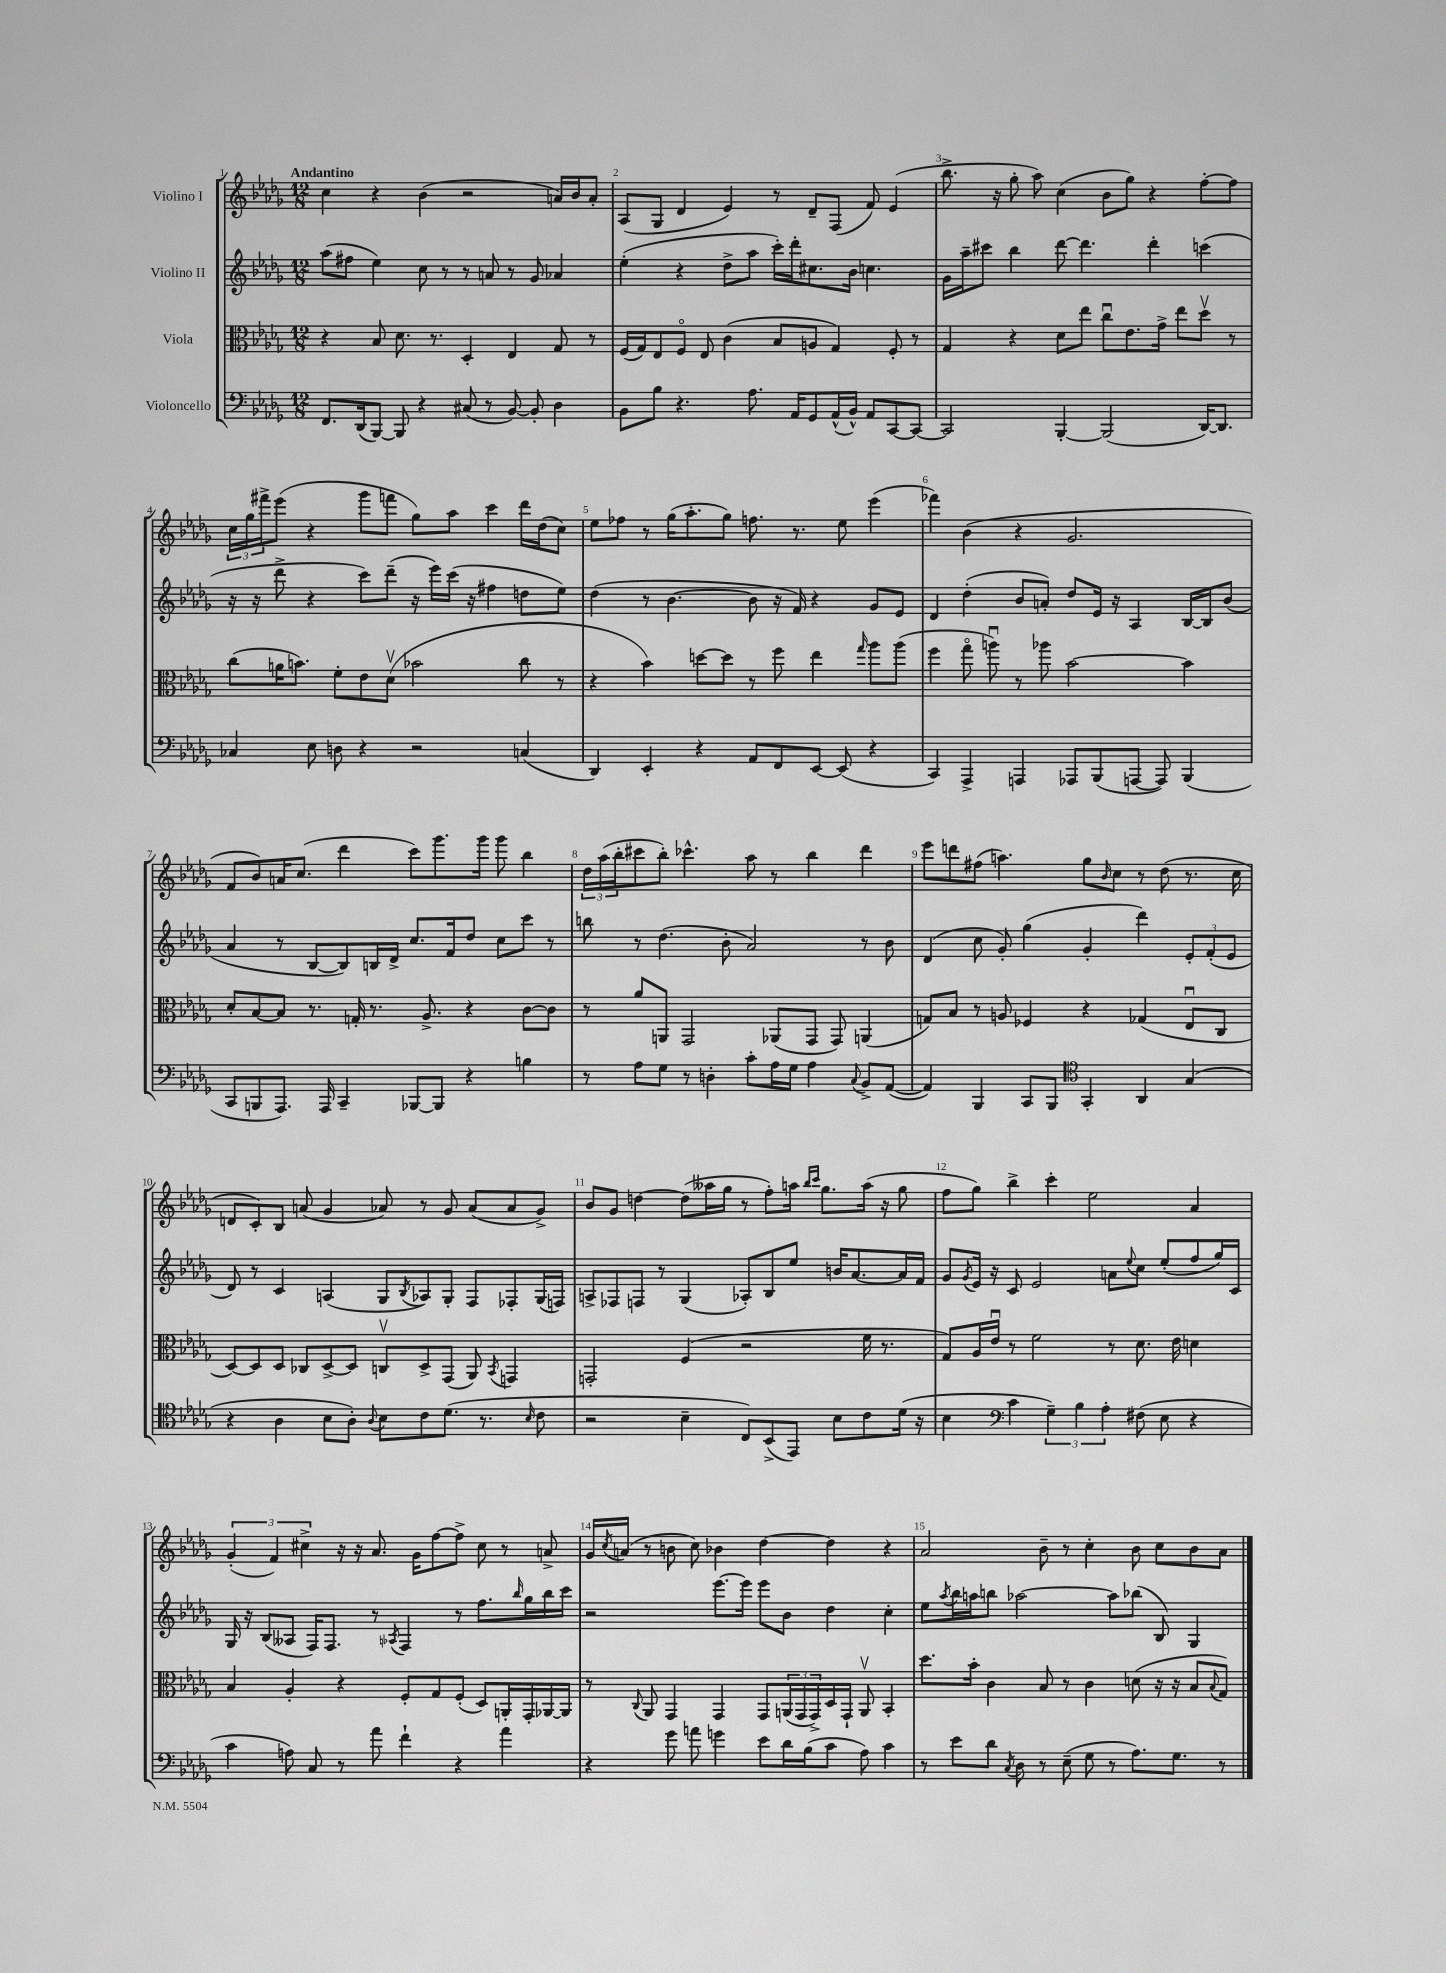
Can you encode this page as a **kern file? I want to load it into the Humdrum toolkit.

**kern	**kern	**kern	**kern
*staff4	*staff3	*staff2	*staff1
*clefF4	*clefC3	*clefG2	*clefG2
*k[b-e-a-d-g-]	*k[b-e-a-d-g-]	*k[b-e-a-d-g-]	*k[b-e-a-d-g-]
*M12/8	*M12/8	*M12/8	*M12/8
8.FF	4r	(8aa-	4cc
.	.	8ff#	.
(16DD-	.	.	.
[8BBB-)	8B-	4ee-)	4r
8BBB-]	8.d-	.	.
4r	.	8cc	(4b-
.	8.r	.	.
.	.	8r	.
(8C#	4D-'	8r	2r
8r	.	8a	.
[8BB-)	4E-	8r	.
8BB-']	.	8g-	.
4D-	8G-	4a-	16a)
.	.	.	16b-
.	8r	.	8a'
=	=	=	=
8BB-	(16F	(4ee-'	(8A-
.	16G-)	.	.
8B-	8E-	.	8G-
4.r	8Fo	4r	4d-
.	8E-	.	.
.	(4c	8dd-^	4e-)
8.A-	.	8aa-	.
.	8B-	16ccc')	8r
16AA-	.	16ddd-'	.
8GG-	8A	8.cc#	8d-~
(16AA-^^	4G-)	.	(8F
16BB-^^)	.	16b-	.
8AA-	.	4.cc	8f)
[8CC	8F'	.	(4e-
8CC_	8r	.	.
=	=	=	=
2CC]	4G-	16g-	8.bb-^
.	.	16aa-~	.
.	.	8ccc#	.
.	.	.	16r
.	4r	4bb-	8gg-'
.	.	.	8aa-)
[4BBB-'	8d-	[8ddd-	(4cc
.	8ee-	4.ddd-]	.
(2BBB-]	8ccu	.	8b-
.	8.e-	.	8gg-)
.	.	4ddd-'	4r
.	16g-^	.	.
.	8ee-	.	.
[16DD-)	8dd-v	(4ccc	[8ff'
8.DD-]	.	.	.
.	8r	.	8ff]
=	=	=	=
4C-	(8cc	16r	24cc
.	.	.	24gg-
.	.	16r	.
.	.	.	24fff#^
.	16a	8ddd-^	(8eee-
.	8.b)	.	.
8E-	.	4r	4r
8D	8f'	.	.
4r	8e-	8ccc)	8ggg-
.	(8d-v	(8ddd-~	8fff
2r	2b-	16r	8gg-)
.	.	16eee-)	.
.	.	(16ccc	8aa-
.	.	16r	.
.	.	4ff#	4ccc
(4C	8cc	8dd	16ddd-
.	.	.	(16dd-
.	8r	8ee-)	8cc)
=	=	=	=
4DD-)	4r	(4dd-	8ee-
.	.	.	8ff-
4EE-'	4b-)	8r	8r
.	.	[4.b-	(16gg-
.	.	.	8.aa-'
4r	[8dd	.	.
.	8dd]	.	8gg-)
8AA-	8r	8b-]	8.ff
8FF	8ff	16r	.
.	.	16f)	8.r
[8EE-	4ee-	4r	.
(8EE-]	.	.	8ee-
.	16qqgg-	.	.
4r	8aa-	8g-	(4eee-
.	(8aa-	8e-	.
=	=	=	=
4CC)	4ff	4d-	4fff-)
4AAA-^	8gg-o	(4dd-'	(4b-
.	8aau)	.	.
4AAA	8r	8b-	4r
.	8aa-	8a')	.
8AAA-	[2b-	8dd-	2.g-
(8BBB-	.	16e-	.
.	.	16r	.
[8AAA	.	4A-	.
8AAA])	.	.	.
(4BBB-	4b-]	[16B-	.
.	.	16B-]	.
.	.	(8b-	.
=	=	=	=
8CC	8d-'	4a-	8f
8BBB	[8B-	.	8b-)
8.AAA-)	8B-]	8r	16a
.	.	.	(8.cc
.	8.r	[8B-	.
16AAA-	.	.	.
4CC~	.	8B-])	4ddd-
.	16G'	.	.
.	8.r	16B	.
.	.	16d-^	.
[8BBB-	.	8.cc	8ccc)
.	8.A-^	.	.
8BBB-]	.	.	8.ggg-
.	.	16f	.
4r	4r	8dd-	.
.	.	.	16ggg-
.	.	8cc	8ggg-
4B	[8c	8ccc	4bb-
.	8c]	8r	.
=	=	=	=
8r	8r	8bb	24dd-
.	.	.	(24aa-
.	.	.	24bb-'
8A-	8a-	8r	8ccc#
8G-	8AA	(4.dd-	8bb-')
8r	2GG-	.	4.ccc-^^
4D'	.	.	.
.	.	8b-'	.
8c'	.	2a-)	8aa-
16A-	(8AA-	.	8r
16G-	.	.	.
4A-	8GG-	.	4bb-
.	8GG-)	.	.
8qqC	.	.	.
8BB-^	(4AA	8r	4ddd-
([8AA-	.	8b-	.
=	=	=	=
4AA-])	8G)	(4d-	8eee-
.	8B-	.	8ddd
4BBB-	8r	8cc	(8ff#
.	8A	8g-')	4.aa)
8CC	4F-	(4gg-	.
8BBB-	.	.	.
*clefC4	*	*	*
4GG-'	4r	4g-'	8gg-
.	.	.	16qqb-
.	.	.	8cc
4AA-	(4G-	4ddd-)	8r
.	.	.	(8dd-
(4G-	8E-u	12e-'	8.r
.	.	(12f'	.
.	8C	.	.
.	.	12e-	.
.	.	.	16cc
=	=	=	=
4r	[8D-)	8d-)	8d
.	8D-]	8r	8c')
4A-	8D-	4c	8B-
.	8C-	.	(8a
8B-	[8D-^	(4A	4g-
8A-')	8D-]	.	.
8qqA-	.	.	.
8B-	8Cv	8G-	8a-)
.	.	8qB-	.
8c	8D-^	8A-)	8r
(8.d-	(8GG-	8G-'	8g-
.	8AA-)	8F	(8a-
8.r	.	.	.
.	8qBB-	.	.
.	4GG	8F-'	8a-
16qqB-	.	.	.
8c	.	(16G-	8g-^)
.	.	16F)	.
=	=	=	=
2r	2GG'	8A^	8b-
.	.	8F-	8g-
.	.	8F	[4dd
.	.	8r	.
4B-~	(4F	(4G-	(8dd]
.	.	.	16aa--
.	.	.	16gg-
8C)	2r	8A-')	8r
(8BB-^	.	8B-	8ff')
8EE-)	.	8ee-	16aa
.	.	.	16qqbb-
.	.	.	16qqccc
.	.	.	8.gg-
8B-	.	16b	.
.	.	[8.a-	.
8c	16f	.	(16aa
.	8.r	.	16r
(16d-	.	16a-]	8gg-
16r	.	16f	.
=	=	=	=
4B-	8G-)	8g-	8ff
.	.	8qg-	.
.	16A-	16e-	8gg-)
.	16e-u	16r	.
*clefF4	*	*	*
4c	8r	8c	4bb-^
.	2f	2e-	.
6G-~)	.	.	4ccc'
6B-	.	.	.
.	.	.	2ee-
6A-'	.	.	.
.	8r	8a	.
.	.	8qqee-	.
(8F#	8.d-	8cc	.
8E-	.	(8ee-'	.
.	16e-	.	.
4r	4d	8ff	4a-
.	.	16gg-)	.
.	.	16c	.
=	=	=	=
4c	4B-	16G-	(6g-'
.	.	16r	.
.	.	(8B-	.
.	.	.	6f)
8A)	4A-'	8A--	.
.	.	.	6cc#^
8C	.	16F)	.
.	.	8.F	.
8r	4r	.	16r
.	.	.	16r
8a-	.	8r	8.a-
.	.	8qA-	.
4f`	8F'	4F	.
.	.	.	16g-
.	8G-	.	[8ff
4r	(8F'	8r	8ff^]
.	8D-)	8.ff	8cc#
4a-	16AA'	.	8r
.	.	16qqbb-	.
.	16GG-'	16gg-	.
.	[16AA-	16bb-	8a^
.	16AA-]	16ccc	.
=	=	=	=
4r	8r	2r	16g-
.	.	.	8qcc
.	.	.	(16a
.	8qqC	.	.
.	8AA-	.	8r
8g-	4GG-	.	8b
8a	.	.	8cc)
4g	4GG-	[8.eee-	4b-
.	.	16eee-]	.
8e-	8GG-	8eee-	[4dd-
16d-	(24AA	8b-	.
.	24GG-	.	.
(16B-	.	.	.
.	24GG-^)	.	.
8c	16D-	4dd-	4dd-]
.	16GG-`	.	.
8A-)	8AAv	.	.
4c	4BB-'	4cc'	4r
=	=	=	=
8r	8.dd-	8ee-	2a-
.	.	8qaa-	.
8e-	.	16bb-	.
.	16b-'	16aa	.
8d-	4c	8bb	.
8qC	.	.	.
8D-	.	[2aa-	.
8r	8B-	.	8b-~
(8E-~	8r	.	8r
8G-	4c	.	4cc'
8r	.	8aa-]	.
8.A-)	(8d	(8bb-	8b-
.	16r	8B-)	8cc
8.G-	16r	.	.
.	8B-	4G-	8b-
.	8qqB-	.	.
8r	8G-)	.	8a-
==	==	==	==
*-	*-	*-	*-
